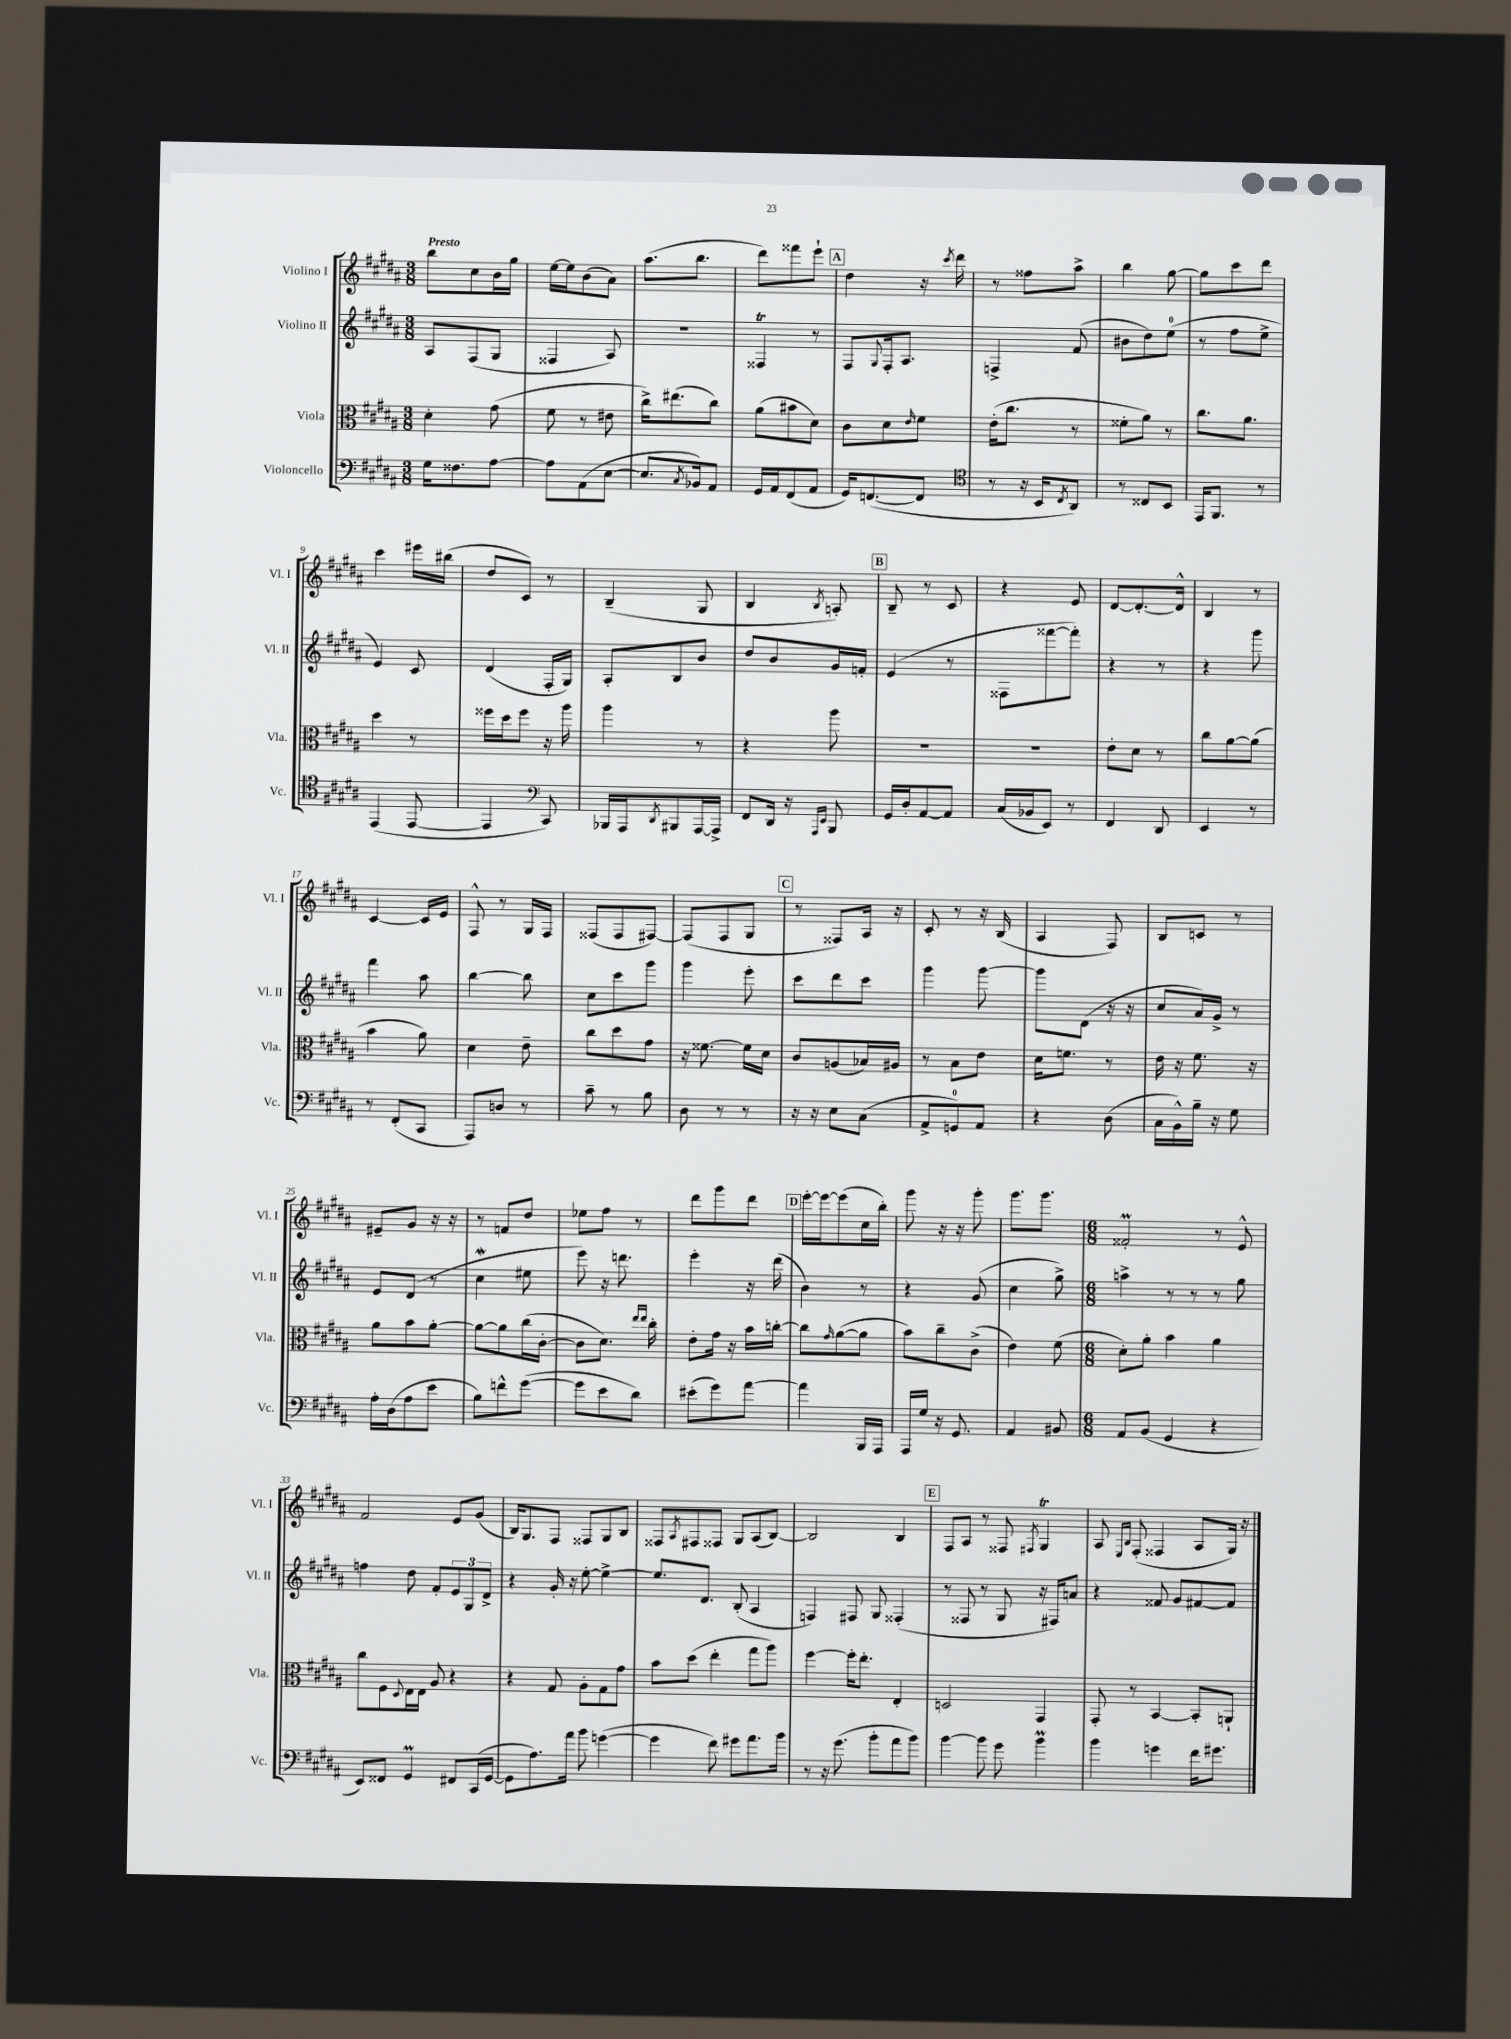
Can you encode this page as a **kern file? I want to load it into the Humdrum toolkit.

**kern	**kern	**kern	**kern
*staff4	*staff3	*staff2	*staff1
*clefF4	*clefC3	*clefG2	*clefG2
*k[f#c#g#d#a#]	*k[f#c#g#d#a#]	*k[f#c#g#d#a#]	*k[f#c#g#d#a#]
*M3/8	*M3/8	*M3/8	*M3/8
16G#	4d#'	8A#	8bb
8.F##	.	.	.
.	.	(8F#	8cc#
[8A#	(8g#	8G#	16b
.	.	.	16gg#
=	=	=	=
8A#]	8f#	4F##	[16ee
.	.	.	16ee]
(8AA#	8r	.	(8b
[8E	8e#	8A#)	8a#)
=	=	=	=
8.E]	16cc#^)	4.r	(8.aa#
.	(8.ee#	.	.
8qC#	.	.	.
16BB-)	.	.	8.bb
8AA#	8cc#)	.	.
=	=	=	=
16GG#	(8a#	4F##	8ddd#)
16AA#	.	.	.
(8FF#	8b#	.	8fff##
8AA#	8d#)	8r	8eee`
=	=	=	=
16GG#)	8c#	8F#	4dd#
([8.FF	.	.	.
.	.	8qqG#	.
.	8d#	16F#'	.
.	.	8.A#	.
.	16qqe	.	.
8FF]	8f#	.	16r
.	.	.	8qccc#
.	.	.	16ddd#
=	=	=	=
*clefC4	*	*	*
8r	(16e'	4F^	8r
.	8.cc#	.	.
16r	.	.	8ff##
16BB	.	.	.
8qC#	.	.	.
8AA#)	8r	(8f#	8aa#^
=	=	=	=
8r	8f##'	8b#	4bb
8C##	8a#)	8dd#)	.
8BB	8r	(8ee	[8gg#
=	=	=	=
16EE	8.cc#	8r	8gg#]
8.FF#	.	.	.
.	.	8ff#	8ccc#
.	8.a#	.	.
8r	.	8ee^	8ddd#
=	=	=	=
(4EE	4dd#	4e)	4ccc#
[8EE	8r	8c#	16eee#
.	.	.	(16bb#
=	=	=	=
4EE]	16ff##	(4d#	8dd#
.	16dd#	.	.
.	8ff##	.	8c#)
*clefF4	*	*	*
8CC#)	16r	16F#'	8r
.	16aa#	16G#)	.
=	=	=	=
16BBB-	4aa#	8A#'	(4B~
16AAA#	.	.	.
8qDD#	.	.	.
8BBB#	.	8B	.
[16AAA#	8r	8b	8G#
16AAA#^]	.	.	.
=	=	=	=
8FF#	4r	8dd#	4B
16DD#	.	8b	.
16r	.	.	.
16qqAAA#	.	.	.
16qqEE	.	.	8qB
8BBB	8aa#	16g#	8A')
.	.	16f'	.
=	=	=	=
16GG#	4.r	(4e	8B~
16D#'	.	.	.
[8AA#	.	.	8r
8AA#]	.	8r	8c#
=	=	=	=
(16C#	4.r	8F##	4r
16BB-	.	.	.
8EE)	.	[8fff##	.
8r	.	8fff##'])	8e
=	=	=	=
4FF#	8e'	4r	[8d#
.	8d#	.	8.d#'_
8DD#	8r	8r	.
.	.	.	16d#^^]
=	=	=	=
4EE	8cc#	4r	4B
.	[8a#	.	.
8r	(8a#]	8ggg#	8r
=	=	=	=
8r	4b	4fff#	[4c#
(8FF#'	.	.	.
8CC#	8a#)	8aa#	16c#]
.	.	.	16e
=	=	=	=
8AAA#)	4d#	[4bb	8F#^^
8D	.	.	8r
8r	8e~	8bb]	16G#
.	.	.	16F#
=	=	=	=
8c#~	8cc#	8cc#	(8F##
8r	8dd#	8ccc#	8F##
8B	8g#	8ggg#	[8F#)
=	=	=	=
8D#	16r	4ggg#	(8F#]
.	[8.f##	.	.
8r	.	.	8F#
8r	16f##]	8eee'	8G#
.	16d#	.	.
=	=	=	=
16r	8c#	8ccc#	8r
16r	.	.	.
8E	(8A	8ddd#	8F##)
(8C#	16B-)	8ccc#	16A#
.	16A#	.	16r
=	=	=	=
8AA#^	8r	4ggg#	8c#'
8GG)	8B	.	8r
8AA#	8e	[8ggg#	16r
.	.	.	(16B
=	=	=	=
4r	16d#	8ggg#]	4A#
.	8.f	.	.
.	.	(8d#	.
(8D#	8r	16r	8F#)
.	.	16r	.
=	=	=	=
16C#	16e	8cc#	8B
16BB^^)	16r	.	.
16B~	8.f#	16a#)	8c
16r	.	16g#^	.
8G#	.	8r	8r
.	16r	.	.
=	=	=	=
16A#'	8a#	8e	8e#~
(16D#	.	.	.
8A#	8b	(8d#	8g#
8e	[8a#'	8r	16r
.	.	.	16r
=	=	=	=
8B)	8a#_	4cc#	8r
8f^^	8a#]	.	8f
([8g#	(16cc#	8ee#	8dd#
.	[16c#'	.	.
=	=	=	=
8g#]	8c#]	8eee)	8ee-
8e	8.d#)	16r	8ff#
.	.	8.ddd	.
8d#)	.	.	8r
.	16qqee	.	.
.	16qqee	.	.
.	16cc#'	.	.
=	=	=	=
(8e#'	8e'	4eee'	8ddd#
8g#)	16g#	.	8ggg#
.	16r	.	.
[8a#	16b	16r	8ddd#
.	[16cc'	(16ddd#	.
=	=	=	=
4a#]	8cc]	4b)	[16eee'
.	.	.	16eee_
.	16qqg#	.	.
.	([8a#	.	(8eee]
16BBB	8a#]	8r	16cc#
16AAA#	.	.	16bb')
=	=	=	=
16AAA#	8b)	4r	8ggg#
16G#	.	.	.
16r	8cc#~	.	16r
8.GG#	.	.	16r
.	(8c#^	(8g#	8ggg#'
=	=	=	=
4AA#	4e)	4cc#	8.ggg#
.	.	.	8.ggg#
8BB#	(8f#	8gg#^)	.
=	=	=	=
*M6/8	*M6/8	*M6/8	*M6/8
8AA#	8d#')	4aa^	2f##'
(8BB	8a#'	.	.
4GG#	4b	8r	.
.	.	8r	.
4r	4a#	8r	8r
.	.	8gg#	8e^^
=	=	=	=
8EE)	8cc#	4ff	2f#
8FF##	8F#	.	.
.	8qqD#	.	.
4GG#	16E	8dd#	.
.	16E	.	.
.	8A#	8f#'	.
8FF#	4r	12e	8e
.	.	12G#	.
(16CC#	.	.	(8g#
.	.	12d#^	.
[16GG#	.	.	.
=	=	=	=
8GG#]	4r	4r	16B)
.	.	.	8.G#
8.A#)	.	.	.
.	8G#	16g#'	8F#
16a#	.	16r	.
8b	8A#'	[8ee'	8F##
([4g	8G#	4ee^_	8G#
.	8g#	.	8B
=	=	=	=
4g]	8b	8.ee]	8F##
.	.	.	8qA#
.	(8dd#	.	8F#
.	.	8.d#	.
8f#)	4ee'	.	8F##
8g#	.	(8B'	8G#
8.a#	8gg#	4A#	(8A#
.	8aa#)	.	[8B)
16b	.	.	.
=	=	=	=
8r	[4ff#	4F)	2B]
16r	.	.	.
(8.g#	.	.	.
.	16ff#']	8F#	.
.	8.ee'	.	.
8b'	.	8G#	.
8a#	4E'	(4F##'	4B
8b)	.	.	.
=	=	=	=
[4b	2D	8r	8F#
.	.	8F##	8A#
8b]	.	8r	8r
8g#	.	8G#	8F##
.	.	.	8qF#
4b	4GG#	16r	4G#
.	.	16F#)	.
.	.	8a	.
=	=	=	=
4b	8GG#'	4r	8A#
.	.	.	16qqE
.	.	.	16qqB
.	8r	.	(8F#'
4g	[4BB	8f##	4F##
.	.	8g#	.
16f#	8BB']	[8f#	8A#
8.g#	.	.	.
.	8AA`	8f#]	16G#)
.	.	.	16r
==	==	==	==
*-	*-	*-	*-
